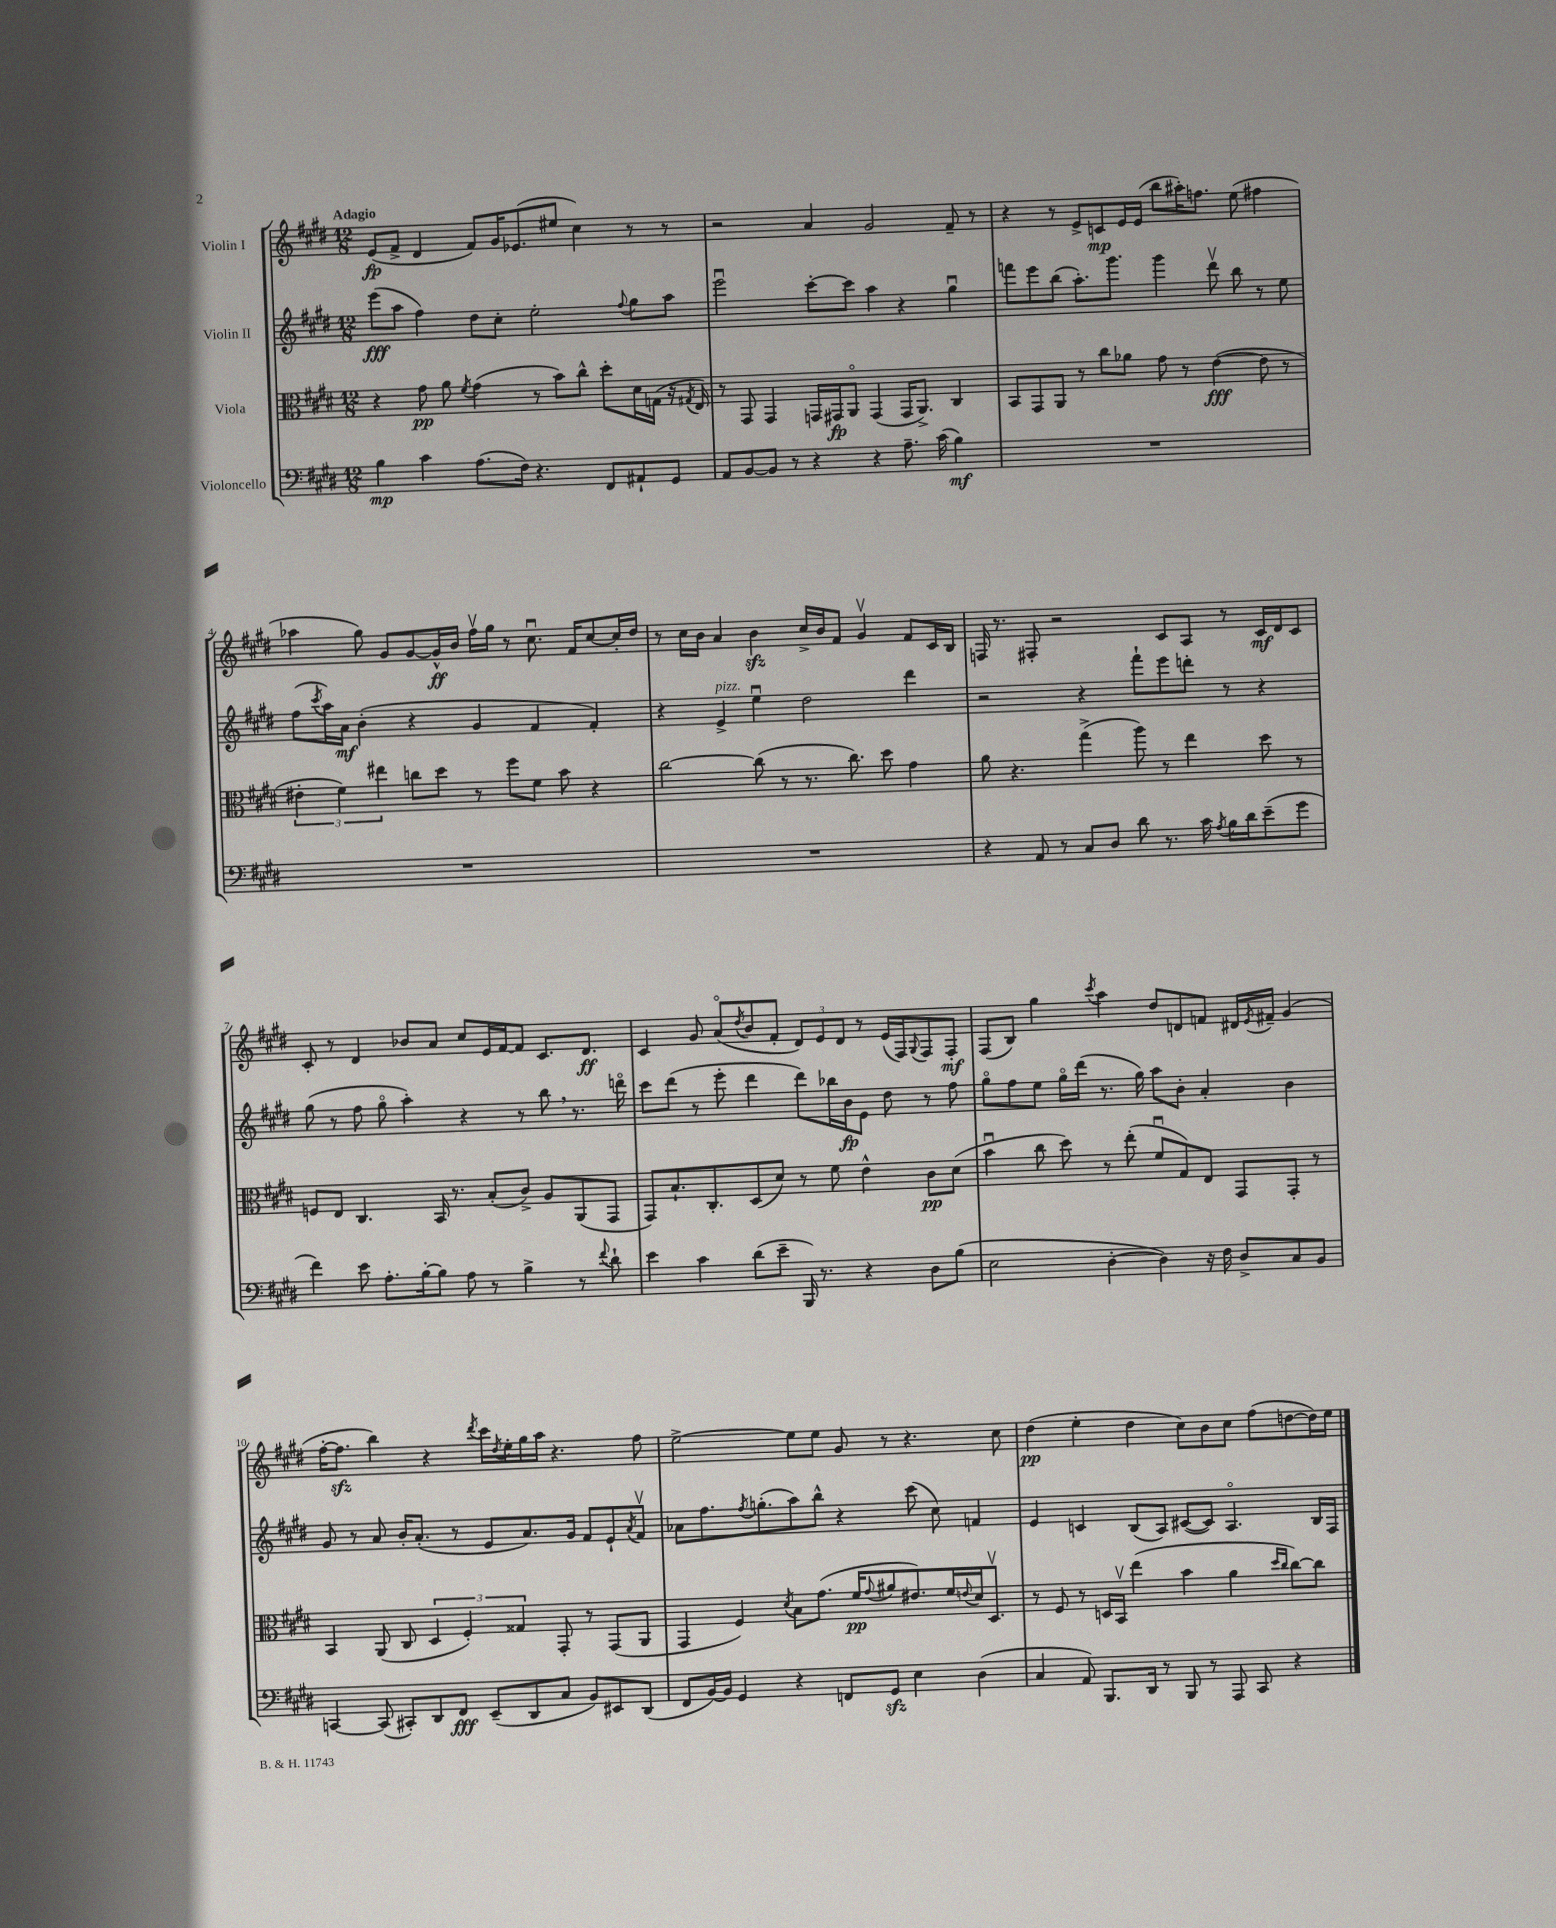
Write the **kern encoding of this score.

**kern	**dynam	**kern	**dynam	**kern	**dynam	**kern	**dynam
*part4	*part4	*part3	*part3	*part2	*part2	*part1	*part1
*staff4	*staff4	*staff3	*staff3	*staff2	*staff2	*staff1	*staff1
*I"Violoncello	*	*I"Viola	*	*I"Violin II	*	*I"Violin I	*
*clefF4	*	*clefC3	*	*clefG2	*	*clefG2	*
*k[f#c#g#d#]	*	*k[f#c#g#d#]	*	*k[f#c#g#d#]	*	*k[f#c#g#d#]	*
*M12/8	*	*M12/8	*	*M12/8	*	*M12/8	*
=1	=1	=1	=1	=1	=1	=1	=1
!	!	!	!	!	!	!LO:TX:a:B:t=Adagio	!
4B\	mp	4r	.	(8eee\L	fff	(8e/L	fp
.	.	.	.	8aa\J	.	8f#^/J	.
4c#\	.	8g#\	pp	4ff#\)	.	4d#/	.
.	.	8a\	.	.	.	.	.
.	.	8qf#/	.	.	.	.	.
(8.A\L	.	(4g#\	.	8dd#\L	.	8f#/L)	.
.	.	.	.	8cc#'\J	.	16g#/K	.
16F#\Jk)	.	.	.	.	.	(8.e-X/	.
4.r	.	8r	.	2ee'\	.	.	.
.	.	8b\L)	.	.	.	8ee#X/J	.
.	.	8cc#^^\J	.	.	.	4cc#\)	.
8FF#/L	.	8dd#'\L	.	.	.	.	.
.	.	.	.	8qqff#/	.	.	.
8AA#X`/	.	16d#\L	.	8gg#\L	.	8r	.
.	.	(16Gn\JJ	.	.	.	.	.
8GG#/J	.	16r	.	8aa\J	.	8r	.
.	.	8qG#X/	.	.	.	.	.
.	.	16E/)	.	.	.	.	.
=2	=2	=2	=2	=2	=2	=2	=2
8AA/L	.	8r	.	2eeeu\	.	2r	.
[8BB/	.	8GG#/	.	.	.	.	.
8BB/J]	.	4GG#/	.	.	.	.	.
8r	.	.	.	.	.	.	.
4r	.	16GGn/LL	.	[8ccc#'\L	.	4a/	.
.	.	16GG#X/J	fp	.	.	.	.
.	.	8AA/J	.	8ccc#\J]	.	.	.
4r	.	(4GG#/	.	4aa\	.	2g#/	.
8.A~\	.	16GG#/KL	.	4r	.	.	.
.	.	8.AA^/J)	.	.	.	.	.
(16c#\	.	.	.	.	.	.	.
4B\)	mf	4C#/	.	4gg#u\	.	8f#~/	.
.	.	.	.	.	.	8r	.
=3	=3	=3	=3	=3	=3	=3	=3
1.r	.	8BB/L	.	8fffn\L	.	4r	.
.	.	8GG#/	.	8eee\	.	.	.
.	.	8AA/J	.	(8bb\J	.	8r	.
.	.	8r	.	8.aa'\L)	.	8e^/L	.
.	.	8cc#\L	.	.	.	8cn/	mp
.	.	.	.	8.ggg#\J	.	.	.
.	.	8a-X\J	.	.	.	16e/L	.
.	.	.	.	.	.	(16e/JJ	.
.	.	8g#\	.	4ggg#\	.	8bb\L	.
.	.	8r	.	.	.	16aa#X'\K)	.
.	.	.	.	.	.	8.ffn\J	.
.	.	([4e\	fff	8ddd#v\	.	.	.
.	.	.	.	8bb\	.	(8ee\	.
.	.	8e\]	.	8r	.	4ff#X\	.
.	.	8r	.	8ee\	.	.	.
!!LO:LB:g=z
=4	=4	=4	=4	=4	=4	=4	=4
1.r	.	6e#X'\	.	(8ff#\L	.	4aa-X\	.
.	.	.	.	8qccc#/	.	.	.
.	.	.	.	16aa\L)	.	.	.
.	.	6f#\)	.	.	.	.	.
.	.	.	.	16a\JJ	mf	.	.
.	.	.	.	(4b'\	.	8gg#\)	.
.	.	6ee#X\	.	.	.	.	.
.	.	.	.	.	.	8g#/L	.
.	.	8ccn\L	.	4r	.	[8g#/	.
.	.	8dd#\J	.	.	.	16g#^^/L]	ff
.	.	.	.	.	.	16b/JJ	.
.	.	8r	.	4g#/	.	16ff#v\LL	.
.	.	.	.	.	.	16gg#\JJ	.
.	.	8ff#\L	.	.	.	8r	.
.	.	8f#\J	.	4f#/	.	8.cc#u\	.
.	.	8b\	.	.	.	.	.
.	.	.	.	.	.	16f#/KL	.
.	.	4r	.	4f#'/)	.	[8cc#/	.
.	.	.	.	.	.	16cc#'/L]	.
.	.	.	.	.	.	16dd#/JJ	.
=5	=5	=5	=5	=5	=5	=5	=5
1.r	.	[2cc#\	.	4r	.	8r	.
.	.	.	.	.	.	16cc#\LL	.
.	.	.	.	.	.	16b\JJ	.
!	!	!	!	!LO:TX:a:i:t=pizz.	!	!	!
.	.	.	.	4e^/	.	4a/	.
.	.	(8cc#\]	.	4eeu\	.	4bzz\	.
.	.	8r	.	.	.	.	.
.	.	8.r	.	2dd#\	.	16cc#^/LL	.
.	.	.	.	.	.	16b/J	.
.	.	.	.	.	.	8f#/J	.
.	.	8.cc#\)	.	.	.	.	.
.	.	.	.	.	.	4g#v/	.
.	.	8dd#\	.	.	.	.	.
.	.	4g#\	.	4ddd#\	.	8f#/L	.
.	.	.	.	.	.	16c#/L	.
.	.	.	.	.	.	16B/JJ	.
=6	=6	=6	=6	=6	=6	=6	=6
4r	.	8a\	.	2r	.	16Fn/	.
.	.	.	.	.	.	8.r	.
.	.	4.r	.	.	.	.	.
8AA/	.	.	.	.	.	8F#X'/	.
8r	.	.	.	.	.	2r	.
8C#/L	.	(4gg#^\	.	4r	.	.	.
8D#/J	.	.	.	.	.	.	.
8d#\	.	8aa\)	.	8fff#`\L	.	.	.
8.r	.	8r	.	8eee\	.	8c#/L	.
.	.	4ee\	.	8dddn'\J	.	8A/J	.
16c#\	.	.	.	.	.	.	.
8qA/	.	.	.	.	.	.	.
16B\LL	.	.	.	8r	.	8r	.
16d#\J	.	.	.	.	.	.	.
(8e~\	.	8dd#\	.	4r	.	16c#/LL	mf
.	.	.	.	.	.	16d#/J	.
8g#\J	.	8r	.	.	.	8c#/J	.
!!LO:LB:g=z
=7	=7	=7	=7	=7	=7	=7	=7
4f#\)	.	8Fn/L	.	(8gg#\	.	8c#'/	.
.	.	8E/J	.	8r	.	8r	.
8e\	.	4.C#/	.	8ff#\	.	4d#/	.
8.A'\L	.	.	.	8gg#\	.	.	.
.	.	.	.	4aa'\)	.	8b-X/L	.
[16B'\k	.	.	.	.	.	.	.
8B\J]	.	16BB/	.	.	.	8a/J	.
.	.	8.r	.	.	.	.	.
8A\	.	.	.	4r	.	8cc#/L	.
8r	.	(8B'/L	.	.	.	16e/L	.
.	.	.	.	.	.	[16f#/J	.
4B^\	.	8c#^/J)	.	8r	.	8f#/J]	.
.	.	8A/L	.	8bb,\	.	8.c#/L	.
8r	.	(8AA/	.	8.r	.	.	.
.	.	.	.	.	.	8.d#/J	ff
8qqf#/	.	.	.	.	.	.	.
8d#`\	.	8GG#/J	.	.	.	.	.
.	.	.	.	16dddn\	.	.	.
=8	=8	=8	=8	=8	=8	=8	=8
4e\	.	8GG#/L)	.	8ccc#\L	.	4c#/	.
.	.	8.B`/	.	(8ddd#\J	.	.	.
4c#\	.	.	.	8r	.	8g#/	.
.	.	8.C#'/	.	.	.	.	.
.	.	.	.	8eee'\	.	(8a/L	.
.	.	.	.	.	.	8qdd#/	.
(8d#\L	.	(8D#/	.	4ddd#\	.	8b/	.
8e~\J	.	8d#/J)	.	.	.	8f#'/J	.
16BBB/)	.	8r	.	8ddd#\L)	.	12d#/L)	.
8.r	.	.	.	.	.	.	.
.	.	.	.	.	.	12e/	.
.	.	8f#\	.	16bb-X\L	.	.	.
.	.	.	.	.	.	12d#/J	.
.	.	.	.	16b\J	fp	.	.
4r	.	4e^^\	.	8e\J	.	8r	.
.	.	.	.	8dd#\	.	(16e/LL	.
.	.	.	.	.	.	16F#/J)	.
.	.	.	.	.	.	8qqG#/	.
8D#\L	.	8c#\L	pp	8r	.	8F#/	.
(8B\J	.	(8d#\J	.	8ff#\	.	8F#'/J	mf
=9	=9	=9	=9	=9	=9	=9	=9
2E\	.	4bu\	.	8gg#\L	.	(8F#/L	.
.	.	.	.	8ff#\	.	8B/J)	.
.	.	8cc#\	.	8ee\J	.	4gg#\	.
.	.	8dd#\)	.	16gg#\LL	.	.	.
.	.	.	.	(16ddd#\JJ	.	.	.
.	.	.	.	.	.	8qccc#/	.
[4D#'\	.	8r	.	8.r	.	4aa\	.
.	.	(8ee'\	.	.	.	.	.
.	.	.	.	16gg#\)	.	.	.
4D#\])	.	8f#u/L	.	8aa\L	.	8dd#/L	.
.	.	8G#/)	.	8b'\J	.	8dn/	.
16r	.	8E/J	.	4a'/	.	8fn/J	.
16F#\	.	.	.	.	.	.	.
8D#^/L	.	8GG#/L	.	.	.	16d#X/LL	.
.	.	.	.	.	.	8qe/	.
.	.	.	.	.	.	16f#X~/JJ	.
8C#/	.	8GG#'/J	.	4b\	.	(4g#/	.
8BB/J	.	8r	.	.	.	.	.
!!LO:LB:g=z
=10	=10	=10	=10	=10	=10	=10	=10
[4CCn/	.	4BB/	.	8g#/	.	[16ff#'\KL	.
.	.	.	.	.	.	8.ff#zz\J]	.
.	.	.	.	8r	.	.	.
(8CC/]	.	(8AA/	.	8a/	.	4bb\)	.
8CC#X'/L)	.	8C#/	.	16b'/KL	.	.	.
.	.	.	.	(8.a'/J	.	.	.
8DD#/	.	6D#/	.	.	.	4r	.
8FF#/J	fff	.	.	8r	.	.	.
.	.	6F#'/)	.	.	.	.	.
.	.	.	.	.	.	8qddd#/	.
(8EE~/L	.	.	.	8e/L	.	16ccc#\LL	.
.	.	.	.	.	.	8qdd#/	.
.	.	.	.	.	.	16ee'\	.
.	.	6G##X/	.	.	.	.	.
8DD#/	.	.	.	8.a/)	.	16gg#\	.
.	.	.	.	.	.	16aa\JJ	.
8C#/J	.	8GG#'/	.	.	.	4.r	.
.	.	.	.	16g#/Jk	.	.	.
8BB/L)	.	8r	.	8f#/L	.	.	.
8EE#X/	.	(8GG#/L	.	8e`/	.	.	.
.	.	.	.	8qa/	.	.	.
(8DD#/J	.	8AA/J	.	8f#v/J	.	8ff#\	.
=11	=11	=11	=11	=11	=11	=11	=11
8FF#/L	.	4GG#/	.	8a-X\L	.	[2ee^\	.
[16BB/L)	.	.	.	8.ff#\	.	.	.
16BB/JJ]	.	.	.	.	.	.	.
4GG#/	.	4F#/)	.	.	.	.	.
.	.	.	.	8qff#/	.	.	.
.	.	.	.	(8.ggn'\	.	.	.
.	.	8qd#/	.	.	.	.	.
4r	.	8B\L	.	8aa\)	.	8ee\L]	.
.	.	(8.g#\J	.	8bb^^\J	.	8ee\J	.
8FFn/L	.	.	.	4r	.	8g#/	.
.	.	16f#/KL	pp	.	.	.	.
.	.	8qqg#/	.	.	.	.	.
8GG#zz/J	.	8a#X/	.	.	.	8r	.
4E\	.	8.e#X/)	.	(8ccc#\	.	4.r	.
.	.	.	.	8cc#\)	.	.	.
.	.	16f#/L	.	.	.	.	.
.	.	8qqen/	.	.	.	.	.
(4D#\	.	16d#/J	.	4fn/	.	.	.
.	.	8.D#v/J	.	.	.	.	.
.	.	.	.	.	.	8cc#\	.
=12	=12	=12	=12	=12	=12	=12	=12
4C#/	.	8r	.	4e/	.	(4dd#\	pp
.	.	8F#/	.	.	.	.	.
8AA/)	.	8r	.	4cn/	.	4ee'\	.
8.BBB/L	.	16Dn/LL	.	.	.	.	.
.	.	16BBv/JJ	.	.	.	.	.
.	.	(4ee\	.	(8B/L	.	4dd#\	.
16DD#/Jk	.	.	.	.	.	.	.
8r	.	.	.	8A/J)	.	.	.
8BBB/	.	4b\	.	([8c#X/L	.	8cc#\L)	.
8r	.	.	.	8c#/J])	.	8b\	.
8AAA/	.	4a\	.	4.A/	.	8cc#\J	.
8CC#/	.	.	.	.	.	(8ff#\L	.
.	.	16qqdd#/LL	.	.	.	.	.
.	.	16qqcc#/JJ	.	.	.	.	.
4r	.	[8cc#\L)	.	.	.	[8ddn\	.
.	.	8cc#\J]	.	16B/LL	.	16dd\L])	.
.	.	.	.	16F#/JJ	.	16ee\JJ	.
==	==	==	==	==	==	==	==
*-	*-	*-	*-	*-	*-	*-	*-
